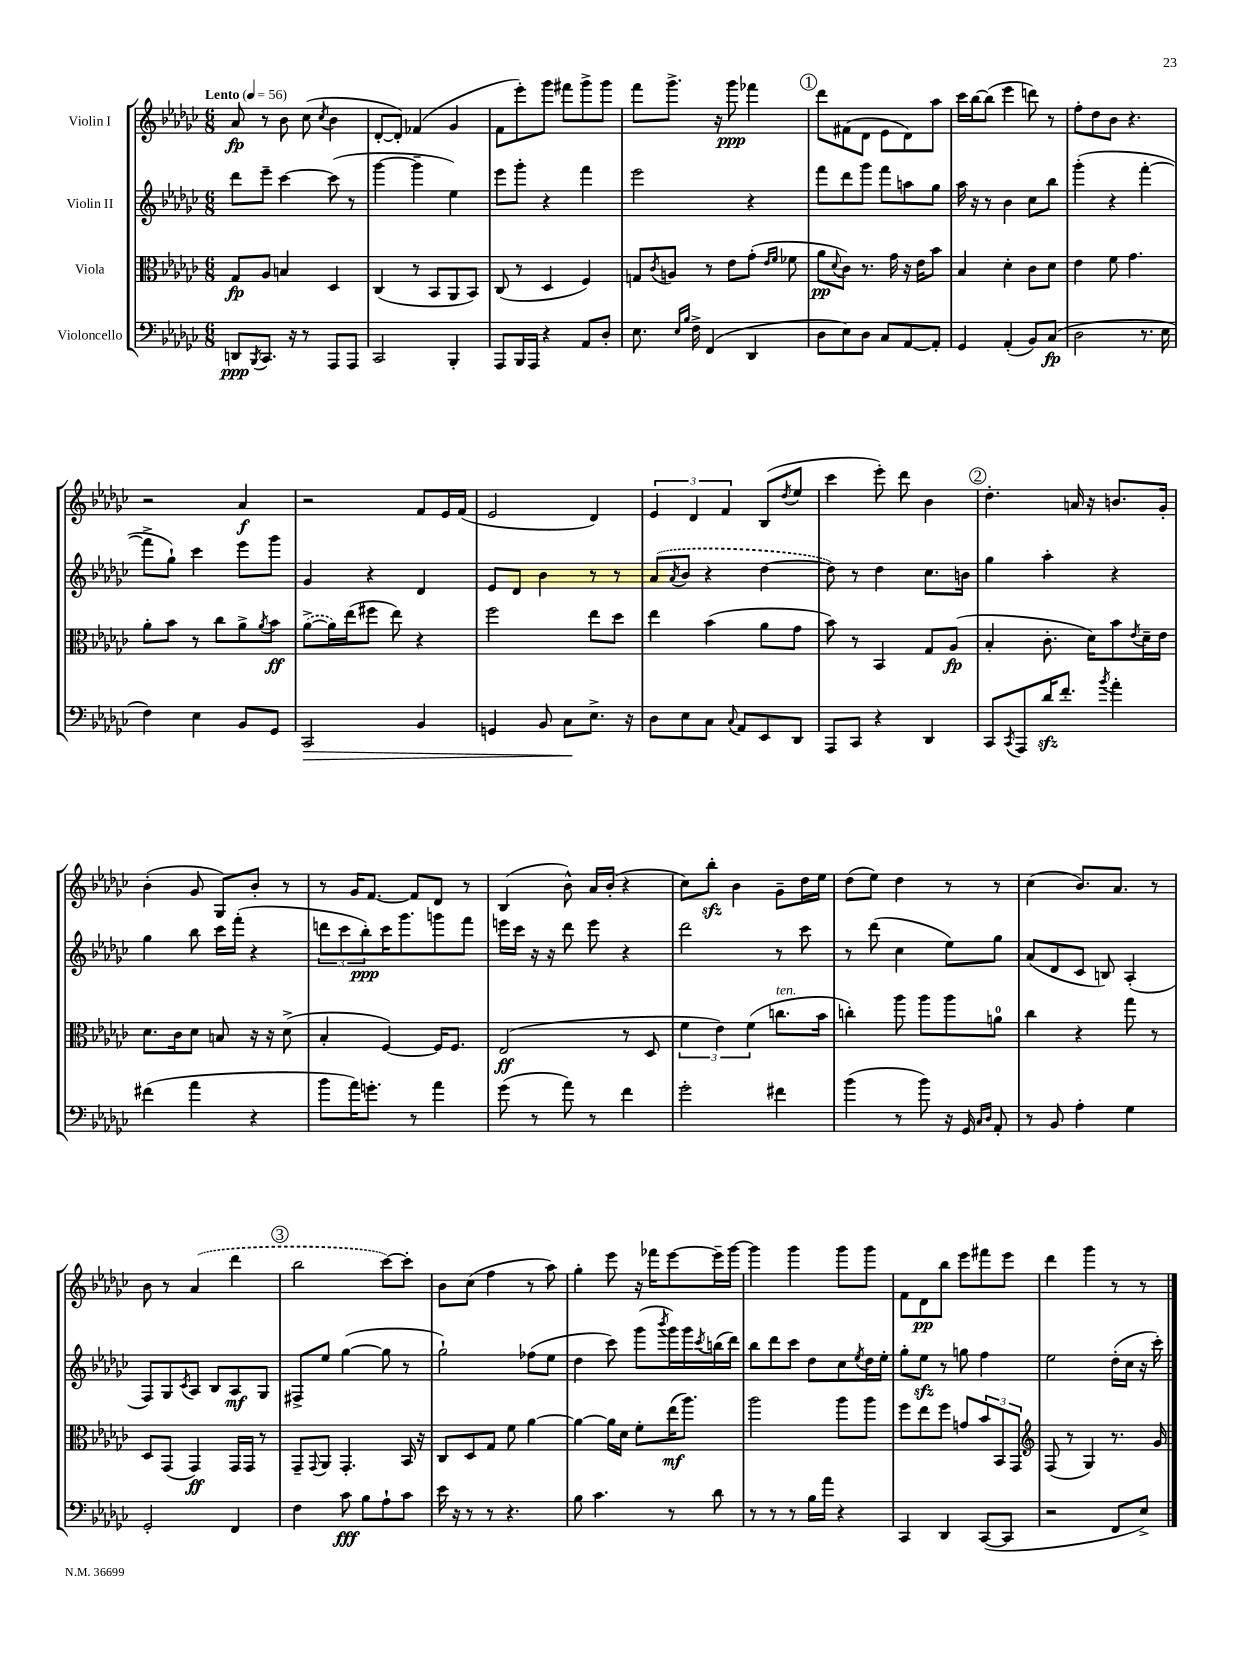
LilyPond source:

<<
\new StaffGroup <<
\new Staff = "s0" \with { instrumentName = "Violin I" } {
    \clef treble \key ges \major \numericTimeSignature \time 6/8 \tempo "Lento" 4 = 56
    aes'8\fp r8 bes'8 ces''8( \acciaccatura { ces''8 } bes'4 |
    des'8~-. des'8-.) fes'4( ges'4 |
    f'8 ees'''8-.) ges'''8 fis'''8 ges'''8-> ges'''8 |
    f'''8 ges'''8.-> r16 ges'''8\ppp fes'''4 |
    \mark \markup { \circle "1" } des'''8 fis'8( des'8 ees'8 des'8) aes''8 |
    ces'''16 bes''16~ bes''8( ees'''4 d'''8) r8 |
    f''8-. des''8 bes'8 r4. |
    r2 aes'4\f |
    r2 f'8 ees'16 f'16( |
    ees'2 des'4) |
    \tuplet 3/2 { ees'4 des'4 f'4 } bes8( \acciaccatura { des''8 } ees''8 |
    ces'''4 ees'''8-.) des'''8 bes'4 |
    \mark \markup { \circle "2" } des''4.-. a'16 r16 b'8. ges'16-. |
    bes'4-.( ges'8 ges8) bes'8-. r8 |
    r8 ges'16 f'8.~ f'8 des'8 r8 |
    bes4( bes'8-^) aes'16 bes'16-.( r4 |
    ces''8) bes''8-.\sfz bes'4 ges'8-- des''16 ees''16 |
    des''8( ees''8) des''4 r8 r8 |
    ces''4( bes'8.) aes'8. r8 |
    bes'8 r8 \once \slurDashed aes'4( des'''4 |
    \mark \markup { \circle "3" } bes''2 ces'''8~) ces'''8-. |
    bes'8 ces''8( f''4 r8 aes''8) |
    ges''4-. ees'''8 r16 fes'''16 ees'''8~ ees'''16-- ges'''16~ |
    ges'''4 ges'''4 ges'''8 ges'''8 |
    f'8 des'8\pp bes''8 ees'''8 fis'''8 ees'''8 |
    des'''4 ges'''4 r8 r8 \bar "|." |
}
\new Staff = "s1" \with { instrumentName = "Violin II" } {
    \clef treble \key ges \major \numericTimeSignature \time 6/8
    des'''8 ees'''8-- ces'''4~ ces'''8( r8 |
    ges'''4~ ges'''4-- ees''4) |
    ees'''8 ges'''8-. r4 f'''4 |
    ees'''2 r4 |
    \mark \markup { \circle "1" } f'''8 des'''8 ges'''8 f'''8 a''8 ges''8 |
    aes''16 r16 r8 bes'4 ces''8 bes''8 |
    ges'''4-.( r4 f'''4~-. |
    f'''8-> ges''8-!) ces'''4 ees'''8 ges'''8 |
    ges'4 r4 des'4 |
    ees'8 des'8 bes'4 r8 r8 |
    \once \slurDashed aes'8( \acciaccatura { aes'8 } bes'8 r4 des''4~ |
    des''8) r8 des''4 ces''8. b'16 |
    \mark \markup { \circle "2" } ges''4 aes''4-. r4 |
    ges''4 bes''8 ces'''16 f'''16-.( r4 |
    \tuplet 3/2 { d'''8 ces'''8 bes''8-.\ppp) } ces'''16 ges'''8. g'''8 f'''8 |
    e'''16 ces'''16 r16 r16 des'''8 e'''8 r4 |
    des'''2 r8 ces'''8 |
    r8 des'''8( ces''4 ees''8) ges''8 |
    aes'8( des'8 ces'8 b8) aes4-.( |
    f8) ges8 \acciaccatura { ces'8 } aes8 bes8 aes8\mf ges8 |
    \mark \markup { \circle "3" } fis8-> ees''8 ges''4~( ges''8 r8 |
    ges''2-!) fes''8( ees''8 |
    des''4 ces'''8) ges'''8( \acciaccatura { bes'''8 } ges'''16) ges'''16 \acciaccatura { ces'''8 } b''16( des'''16) |
    bes''8 des'''8 ces'''8 des''8 ces''8 \acciaccatura { ees''8 } des''16 ees''16-. |
    ges''8-. ees''8\sfz r8 g''8 f''4 |
    ees''2 des''16-.( ces''16 r16 ces'''16-.) \bar "|." |
}
\new Staff = "s2" \with { instrumentName = "Viola" } {
    \clef alto \key ges \major \numericTimeSignature \time 6/8
    ges8\fp aes8 b4 des4 |
    ces4( r8 bes,8 aes,8 bes,8) |
    ces8( r8 des4 f4) |
    g8 \acciaccatura { ces'8 } a8 r8 ees'8 ges'8-.( \grace { ees'16 f'16 } fes'8 |
    \mark \markup { \circle "1" } aes'8\pp \appoggiatura { des'8 } ces'8) r8. ges'16 r16 ees'16 bes'8 |
    bes4 des'4-. ces'8 des'8 |
    ees'4 f'8 ges'4. |
    aes'8-. bes'8 r8 ces''8 aes'8-> \acciaccatura { aes'8 } bes'8\ff |
    \once \slurDashed aes'8~->( aes'16) ees''16( fis''8 ees''8) r4 |
    f''2 ees''8 des''8 |
    ees''4 bes'4( aes'8 ges'8 |
    bes'8) r8 bes,4 ges8 aes8\fp( |
    \mark \markup { \circle "2" } bes4-. ces'8.-. des'16) bes'8 \acciaccatura { ees'8 } des'16-- ees'16 |
    des'8. ces'16 des'8 b8 r16 r16 des'8->( |
    bes4-. f4~) f16 f8. |
    ees2\ff( r8 des8 |
    \tuplet 3/2 { f'4 ees'4) f'4( } c''8.^\markup { \italic "ten." } bes'16 |
    c''4-.) aes''8 aes''8 aes''8 a'8-0 |
    ces''4 r4 ges''8 r8 |
    des8 ges,8( ges,4\ff) ges,16 ges,16 r8 |
    \mark \markup { \circle "3" } ges,8-- \appoggiatura { ges,8 } aes,8 ges,4.-. bes,16 r16 |
    ces8 des8 ges8 f'8 aes'4~ |
    aes'4~ aes'16 des'16 f'8-. ees''16\mf( aes''8.) |
    aes''2 aes''8 aes''8 |
    f''8 ees''8 f''8 g'8 \tuplet 3/2 { bes'8 bes,8 ges,8 } |
    \clef treble f8( r8 ges4) r8. ges'16 \bar "|." |
}
\new Staff = "s3" \with { instrumentName = "Violoncello" } {
    \clef bass \key ges \major \numericTimeSignature \time 6/8
    d,8\ppp \acciaccatura { bes,,8 } ces,8. r16 r8 aes,,8 aes,,8 |
    ces,2 bes,,4-. |
    aes,,8 bes,,16 aes,,16 r4 aes,8 des8-. |
    ees8. \grace { ees16 bes16 } f16-> f,4( des,4 |
    \mark \markup { \circle "1" } des8 ees8) des8 ces8 aes,8~ aes,8-. |
    ges,4 aes,4-.( bes,8) ces8\fp( |
    des2 r8. ees16 |
    f4) ees4 bes,8 ges,8 |
    ces,2\> bes,4 |
    g,4 bes,8 ces8\! ees8.-> r16 |
    des8 ees8 ces8 \appoggiatura { ces8 } aes,8 ees,8 des,8 |
    aes,,8 ces,8 r4 des,4 |
    \mark \markup { \circle "2" } ces,8 \acciaccatura { ces,8 } aes,,8 des'16\sfz f'8.-. \acciaccatura { bes'8 } aes'4-. |
    fis'4( aes'4 r4 |
    bes'8 aes'16) g'8.-. r8 aes'4 |
    ges'8( r8 aes'8) r8 f'4 |
    ges'2-. fis'4 |
    bes'4( r8 bes'8) r16 ges,16 \grace { ces16 des16 } aes,8-. |
    r8 bes,8 aes4-. ges4 |
    ges,2-. f,4 |
    \mark \markup { \circle "3" } f4 ces'8\fff bes8 aes8-! ces'8 |
    ees'16 r16 r8 r8 r4. |
    bes8 ces'4. r8 des'8 |
    r8 r8 r8 bes16 aes'16 r4 |
    ces,4 des,4 ces,8~( ces,8 |
    r2 f,8 ees8->) \bar "|." |
}
>>
>>
\layout { \context { \Score \remove "Bar_number_engraver" } }
